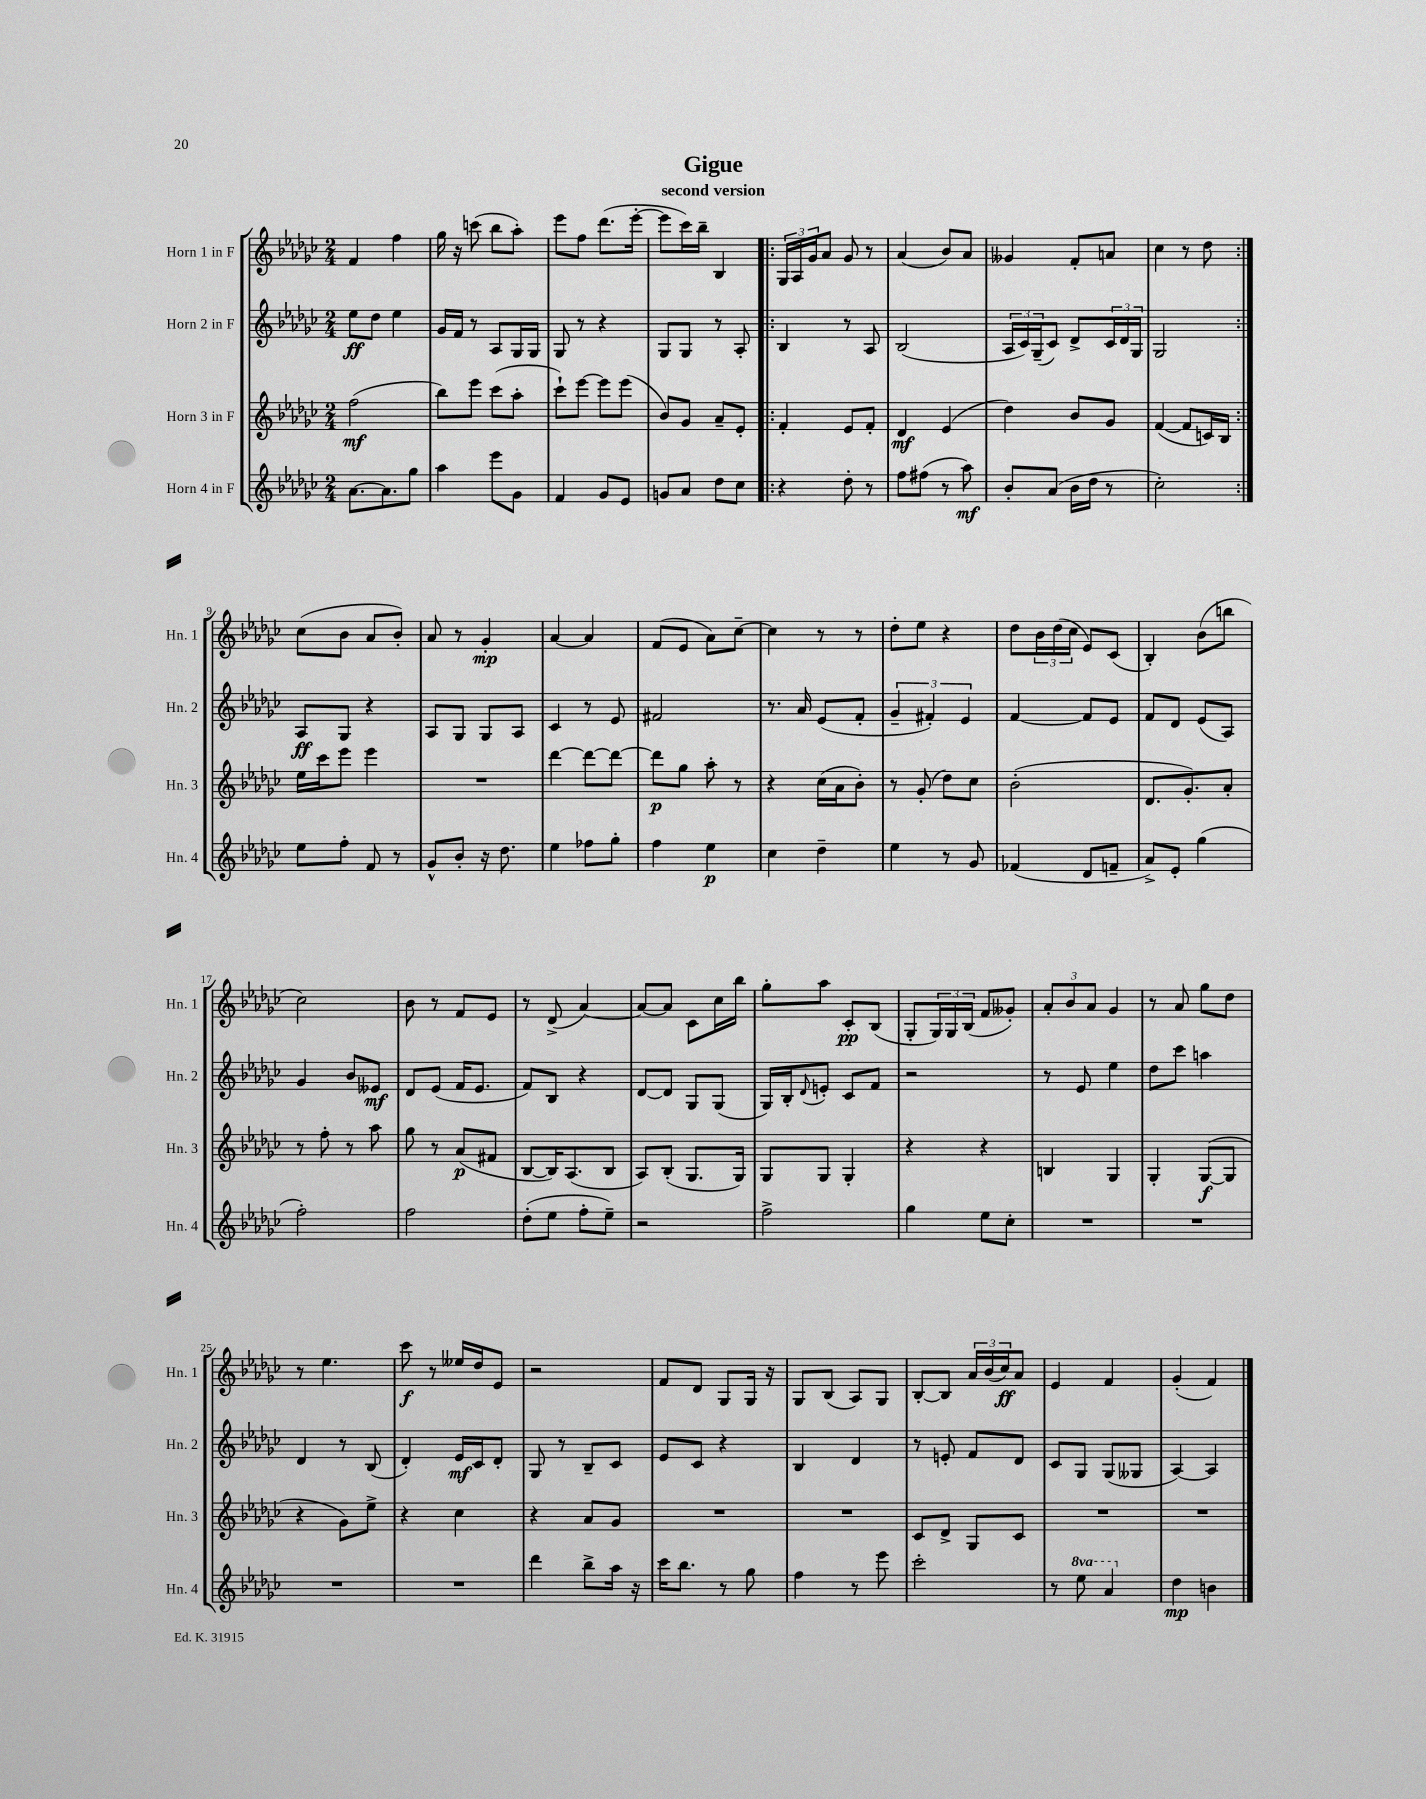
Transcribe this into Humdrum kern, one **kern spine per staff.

**kern	**dynam	**kern	**dynam	**kern	**dynam	**kern	**dynam
*part4	*part4	*part3	*part3	*part2	*part2	*part1	*part1
*staff4	*staff4	*staff3	*staff3	*staff2	*staff2	*staff1	*staff1
*I"Horn 4 in F	*	*I"Horn 3 in F	*	*I"Horn 2 in F	*	*I"Horn 1 in F	*
*I'Hn. 4	*	*I'Hn. 3	*	*I'Hn. 2	*	*I'Hn. 1	*
*clefG2	*	*clefG2	*	*clefG2	*	*clefG2	*
*k[b-e-a-d-g-c-]	*	*k[b-e-a-d-g-c-]	*	*k[b-e-a-d-g-c-]	*	*k[b-e-a-d-g-c-]	*
*M2/4	*	*M2/4	*	*M2/4	*	*M2/4	*
=1	=1	=1	=1	=1	=1	=1	=1
[8.a-\L	.	(2ff\	mf	8ee-\L	ff	4f/	.
.	.	.	.	8dd-\J	.	.	.
8.a-\]	.	.	.	.	.	.	.
.	.	.	.	4ee-\	.	4ff\	.
8gg-\J	.	.	.	.	.	.	.
=2	=2	=2	=2	=2	=2	=2	=2
4aa-\	.	8bb-\L)	.	16g-/LL	.	16gg-\	.
.	.	.	.	16f/JJ	.	16r	.
.	.	8eee-\J	.	8r	.	(8cccn\	.
8eee-\L	.	(8ccc-\L	.	8A-/L	.	8bb-\L	.
8g-\J	.	8aa-'\J	.	16G-/L	.	8aa-'\J)	.
.	.	.	.	16G-/JJ	.	.	.
=3	=3	=3	=3	=3	=3	=3	=3
4f/	.	8ccc-`\L)	.	8G-/	.	8eee-\L	.
.	.	[8eee-\J	.	8r	.	8ff\J	.
8g-/L	.	8eee-\L]	.	4r	.	(8.ddd-\L	.
8e-/J	.	(8eee-\J	.	.	.	.	.
.	.	.	.	.	.	[16eee-'\Jk	.
=4	=4	=4	=4	=4	=4	=4	=4
8gn/L	.	8b-/L)	.	8G-/L	.	8eee-\L]	.
8a-/J	.	8g-/J	.	8G-/J	.	16ccc-\L)	.
.	.	.	.	.	.	16bb-~\JJ	.
8dd-\L	.	8a-~/L	.	8r	.	4B-/	.
8cc-\J	.	8e-'/J	.	8A-'/	.	.	.
=5!|:	=5!|:	=5!|:	=5!|:	=5!|:	=5!|:	=5!|:	=5!|:
4r	.	4f'/	.	4B-/	.	24G-/LL	.
.	.	.	.	.	.	24A-/	.
.	.	.	.	.	.	24g-/J	.
.	.	.	.	.	.	8a-/J	.
8dd-'\	.	8e-/L	.	8r	.	8g-/	.
8r	.	8f'/J	.	8A-/	.	8r	.
=6	=6	=6	=6	=6	=6	=6	=6
8ff\L	.	4d-/	mf	(2B-/	.	(4a-/	.
(8ff#X\J	.	.	.	.	.	.	.
8r	.	(4e-/	.	.	.	8b-/L)	.
8aa-\)	mf	.	.	.	.	8a-/J	.
=7	=7	=7	=7	=7	=7	=7	=7
8b-'/L	.	4dd-\)	.	24A-/LL	.	4g--X/	.
.	.	.	.	24c-/)	.	.	.
.	.	.	.	(24G-~/J	.	.	.
(8a-/J	.	.	.	8c-/J)	.	.	.
16b-\LL	.	8b-/L	.	8d-^/L	.	8f'/L	.
16dd-\JJ	.	.	.	.	.	.	.
8r	.	8g-/J	.	24c-/L	.	8an/J	.
.	.	.	.	24d-/	.	.	.
.	.	.	.	24G-/JJ	.	.	.
=8	=8	=8	=8	=8	=8	=8	=8
2cc-'\)	.	([4f/	.	2G-/	.	4cc-\	.
.	.	8f/L]	.	.	.	8r	.
.	.	16cn/L)	.	.	.	8dd-\	.
.	.	16B-/JJ	.	.	.	.	.
!!LO:LB:g=z
=9:|!	=9:|!	=9:|!	=9:|!	=9:|!	=9:|!	=9:|!	=9:|!
8ee-\L	.	16ee-\LL	.	8A-/L	ff	(8cc-\L	.
.	.	16ccc-\J	.	.	.	.	.
8ff'\J	.	8eee-\J	.	8G-/J	.	8b-\J	.
8f/	.	4eee-\	.	4r	.	8a-/L	.
8r	.	.	.	.	.	8b-'/J)	.
=10	=10	=10	=10	=10	=10	=10	=10
8g-^^/L	.	2r	.	8A-/L	.	8a-/	.
8b-'/J	.	.	.	8G-/J	.	8r	.
16r	.	.	.	8G-/L	.	4g-'/	mp
8.dd-\	.	.	.	.	.	.	.
.	.	.	.	8A-/J	.	.	.
=11	=11	=11	=11	=11	=11	=11	=11
4ee-\	.	[4ddd-\	.	4c-/	.	[4a-/	.
8ff-X\L	.	8ddd-\L_	.	8r	.	4a-/]	.
8gg-'\J	.	8ddd-\J_	.	8e-/	.	.	.
=12	=12	=12	=12	=12	=12	=12	=12
4ff\	.	8ddd-\L]	p	2f#X/	.	(8f/L	.
.	.	8gg-\J	.	.	.	8e-/J	.
4ee-\	p	8aa-'\	.	.	.	8a-\L)	.
.	.	8r	.	.	.	[8cc-~\J	.
=13	=13	=13	=13	=13	=13	=13	=13
4cc-\	.	4r	.	8.r	.	4cc-\]	.
.	.	.	.	16a-/	.	.	.
4dd-~\	.	(16cc-\LL	.	(8e-/L	.	8r	.
.	.	16a-\J	.	.	.	.	.
.	.	8b-'\J)	.	8f'/J	.	8r	.
=14	=14	=14	=14	=14	=14	=14	=14
4ee-\	.	8r	.	6g-~/	.	8dd-'\L	.
.	.	(8g-'/	.	.	.	8ee-\J	.
.	.	.	.	6f#X'/)	.	.	.
8r	.	8dd-\L)	.	.	.	4r	.
.	.	.	.	6e-/	.	.	.
8g-/	.	8cc-\J	.	.	.	.	.
=15	=15	=15	=15	=15	=15	=15	=15
(4f-X/	.	(2b-'\	.	[4f/	.	8dd-\L	.
.	.	.	.	.	.	24b-\L	.
.	.	.	.	.	.	(24dd-\	.
.	.	.	.	.	.	24cc-\JJ	.
8d-/L	.	.	.	8f/L]	.	8e-/L)	.
8fn~/J	.	.	.	8e-/J	.	(8c-/J	.
=16	=16	=16	=16	=16	=16	=16	=16
8a-^/L)	.	8.d-/L	.	8f/L	.	4B-'/)	.
8e-'/J	.	.	.	8d-/J	.	.	.
.	.	8.g-'/)	.	.	.	.	.
(4gg-\	.	.	.	(8e-/L	.	(8b-\L	.
.	.	8a-'/J	.	8A-/J)	.	8bbn\J	.
!!LO:LB:g=z
=17	=17	=17	=17	=17	=17	=17	=17
2ff'\)	.	8r	.	4g-/	.	2cc-\)	.
.	.	8ff'\	.	.	.	.	.
.	.	8r	.	8b-/L	.	.	.
.	.	8aa-\	.	8e--X/J	mf	.	.
=18	=18	=18	=18	=18	=18	=18	=18
2ff\	.	8gg-\	.	8d-/L	.	8b-\	.
.	.	8r	.	(8e-/J	.	8r	.
.	.	(8a-/L	p	16f/KL	.	8f/L	.
.	.	.	.	8.e-/J	.	.	.
.	.	8f#X/J	.	.	.	8e-/J	.
=19	=19	=19	=19	=19	=19	=19	=19
(8dd-'\L	.	[8B-/L	.	8f/L)	.	8r	.
8ee-\J	.	16B-/K])	.	8B-/J	.	(8d-^/	.
.	.	(8.A-/	.	.	.	.	.
8ff'\L	.	.	.	4r	.	[4a-/)	.
8ee-~\J)	.	8B-/J	.	.	.	.	.
=20	=20	=20	=20	=20	=20	=20	=20
2r	.	8A-/L)	.	[8d-/L	.	8a-/L_	.
.	.	(8B-'/J	.	8d-/J]	.	8a-/J]	.
.	.	8.G-/L	.	8G-/L	.	8c-\L	.
.	.	.	.	(8G-/J	.	16cc-\L	.
.	.	16G-/Jk)	.	.	.	16bb-\JJ	.
=21	=21	=21	=21	=21	=21	=21	=21
2ff^\	.	8G-/L	.	16G-/LL)	.	8gg-'\L	.
.	.	.	.	16B-'/J	.	.	.
.	.	.	.	8qqd-/	.	.	.
.	.	8G-/J	.	8en'/J	.	8aa-\J	.
.	.	4G-'/	.	8c-/L	.	8c-'/L	pp
.	.	.	.	8f/J	.	(8B-/J	.
=22	=22	=22	=22	=22	=22	=22	=22
4gg-\	.	4r	.	2r	.	8G-'/L	.
.	.	.	.	.	.	24G-/L)	.
.	.	.	.	.	.	24G-/	.
.	.	.	.	.	.	(24B-/JJ	.
8ee-\L	.	4r	.	.	.	8f/L	.
8cc-'\J	.	.	.	.	.	8g--X'/J)	.
=23	=23	=23	=23	=23	=23	=23	=23
2r	.	4Bn/	.	8r	.	12a-'/L	.
.	.	.	.	.	.	12b-/	.
.	.	.	.	8e-/	.	.	.
.	.	.	.	.	.	12a-/J	.
.	.	4G-/	.	4ee-\	.	4g-/	.
=24	=24	=24	=24	=24	=24	=24	=24
2r	.	4G-'/	.	8dd-\L	.	8r	.
.	.	.	.	8ccc-\J	.	8a-/	.
.	.	([8G-/L	f	4aan\	.	8gg-\L	.
.	.	8G-/J]	.	.	.	8dd-\J	.
!!LO:LB:g=z
=25	=25	=25	=25	=25	=25	=25	=25
2r	.	4r	.	4d-/	.	8r	.
.	.	.	.	.	.	4.ee-\	.
.	.	8g-\L)	.	8r	.	.	.
.	.	8ee-^\J	.	(8B-/	.	.	.
=26	=26	=26	=26	=26	=26	=26	=26
2r	.	4r	.	4d-'/)	.	8ccc-\	f
.	.	.	.	.	.	8r	.
.	.	4cc-\	.	16e-/LL	mf	16ee--X/LL	.
.	.	.	.	16c-/J	.	16dd-/J	.
.	.	.	.	8d-'/J	.	8e-/J	.
=27	=27	=27	=27	=27	=27	=27	=27
4ddd-\	.	4r	.	8G-/	.	2r	.
.	.	.	.	8r	.	.	.
8bb-^\L	.	8a-/L	.	8B-~/L	.	.	.
16aa-\Jk	.	8g-/J	.	8c-/J	.	.	.
16r	.	.	.	.	.	.	.
=28	=28	=28	=28	=28	=28	=28	=28
16ccc-\KL	.	2r	.	8e-/L	.	8f/L	.
8.bb-\J	.	.	.	.	.	.	.
.	.	.	.	8c-/J	.	8d-/J	.
8r	.	.	.	4r	.	8G-/L	.
8gg-\	.	.	.	.	.	16G-/Jk	.
.	.	.	.	.	.	16r	.
=29	=29	=29	=29	=29	=29	=29	=29
4ff\	.	2r	.	4B-/	.	8G-/L	.
.	.	.	.	.	.	(8B-/J	.
8r	.	.	.	4d-/	.	8A-/L)	.
8eee-\	.	.	.	.	.	8G-/J	.
=30	=30	=30	=30	=30	=30	=30	=30
2ccc-'\	.	8c-/L	.	8r	.	[8B-'/L	.
.	.	8d-^/J	.	8en'/	.	8B-/J]	.
.	.	8G-/L	.	8f/L	.	24a-/LL	.
.	.	.	.	.	.	(24b-/	.
.	.	.	.	.	.	24cc-/J)	ff
.	.	8c-/J	.	8d-/J	.	8a-/J	.
=31	=31	=31	=31	=31	=31	=31	=31
8r	.	2r	.	8c-/L	.	4e-/	.
*8va	*	*	*	*	*	*	*
8eee-\	.	.	.	8G-/J	.	.	.
4aa-/	.	.	.	(8G-/L	.	4f/	.
.	.	.	.	8G--X/J	.	.	.
=32	=32	=32	=32	=32	=32	=32	=32
*X8va	*	*	*	*	*	*	*
4dd-\	mp	2r	.	[4A-/)	.	(4g-'/	.
4bn\	.	.	.	4A-/]	.	4f/)	.
==	==	==	==	==	==	==	==
*-	*-	*-	*-	*-	*-	*-	*-
